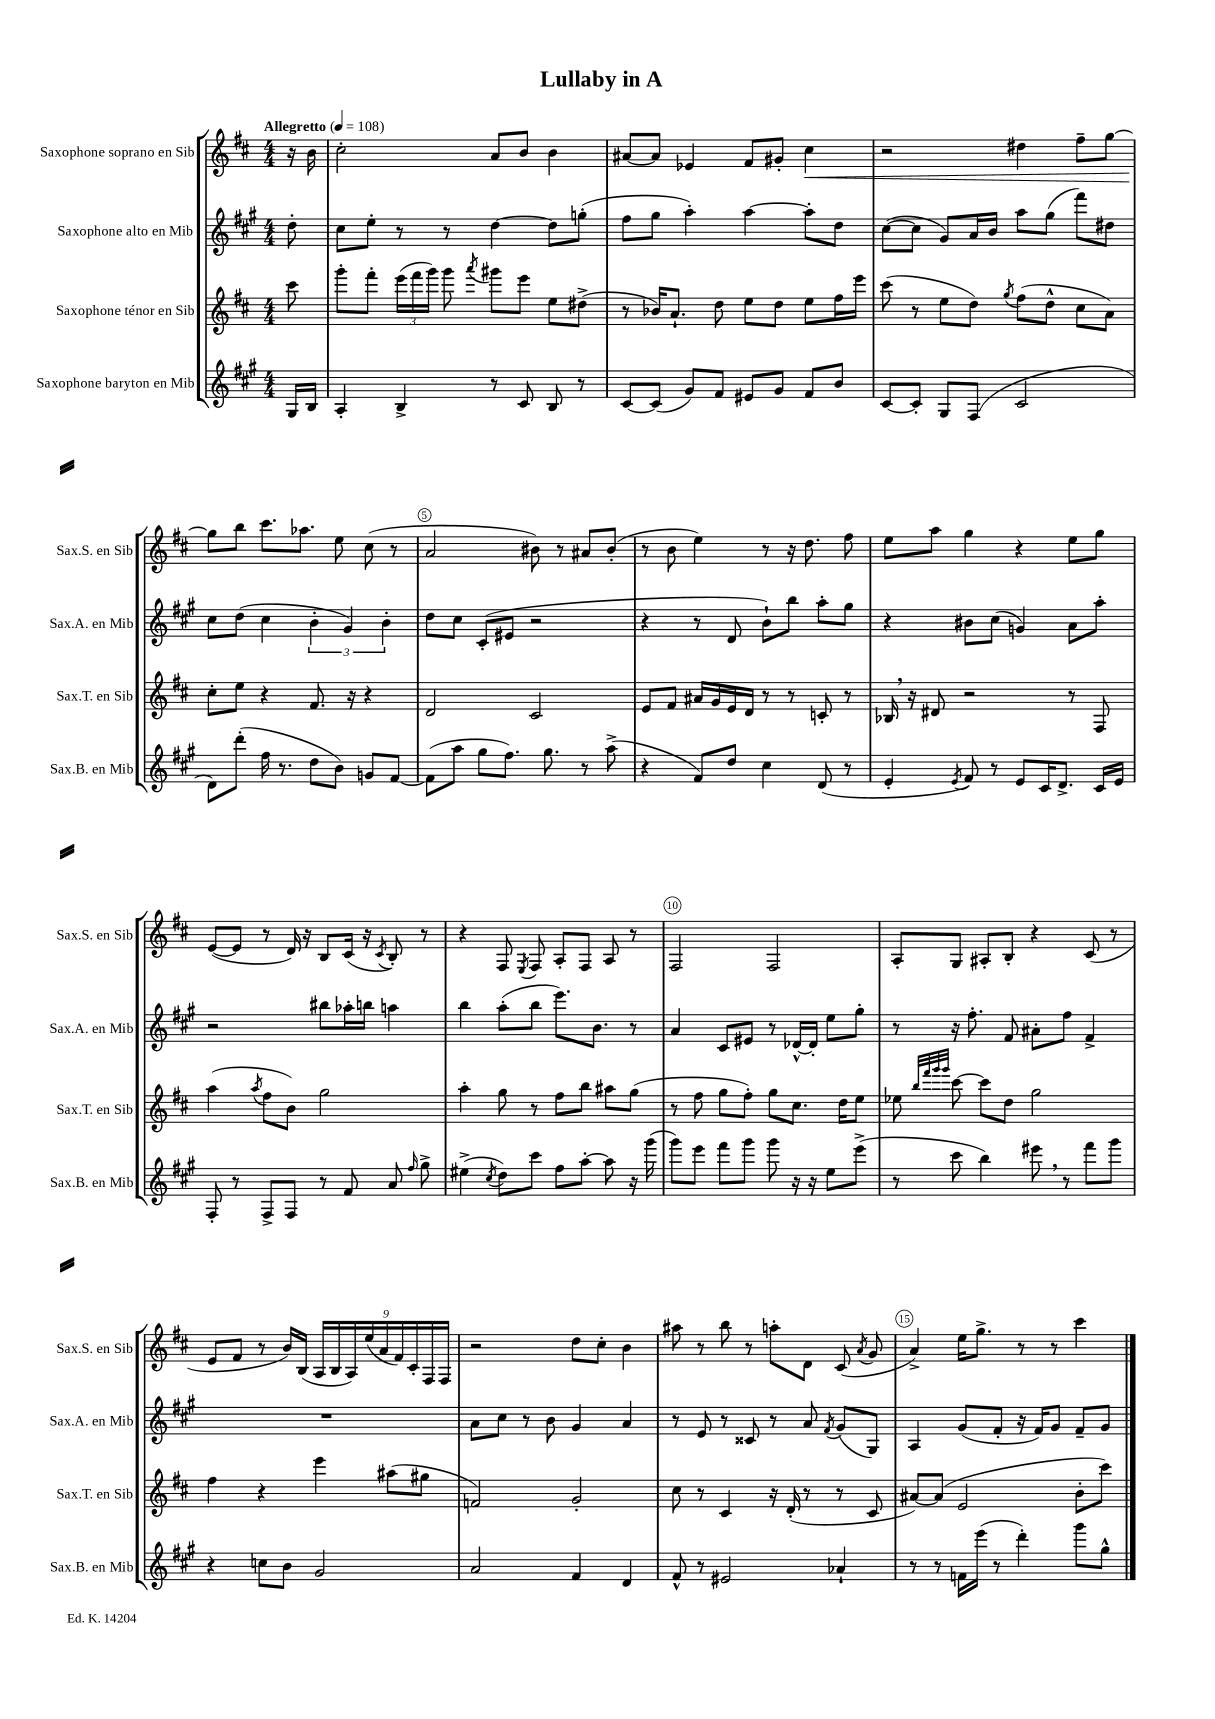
\header { title = "Lullaby in A" }
<<
\new StaffGroup <<
\new Staff = "s0" \with { instrumentName = "Saxophone soprano en Sib" shortInstrumentName = "Sax.S. en Sib" } {
    \clef treble \key d \major \numericTimeSignature \time 4/4 \partial 8 \tempo "Allegretto" 4 = 108
    \autoBeamOff r16 b'16 |
    cis''2-. a'8[ b'8] b'4 |
    ais'8[~ ais'8] ees'4 fis'8[ gis'8]-. cis''4\< |
    r2 dis''4 fis''8[-- g''8]~ |
    g''8[\! b''8] cis'''8.[ aes''8.] e''8 cis''8( r8 |
    a'2 bis'8) r8 ais'8[ bis'8]-.( |
    r8 b'8 e''4) r8 r16 d''8. fis''8 |
    e''8[ a''8] g''4 r4 e''8[ g''8] |
    e'8[~( e'8] r8 d'16) r16 b8[ cis'16]( r16 \acciaccatura { cis'8 } b8-.) r8 |
    r4 fis8 \acciaccatura { e8 } fis8 a8[-. fis8] a8 r8 |
    fis2 fis2 |
    a8[-. g8] ais8[-. b8]-. r4 cis'8( r8 |
    e'8[ fis'8] r8 b'16[) b16]( \tuplet 9/8 { a16[ b16 a16) e''16( a'16 fis'16) cis'16-. fis16 fis16] } |
    r2 d''8[ cis''8]-. b'4 |
    ais''8 r8 b''8 r8 a''8[-. d'8] cis'8( \acciaccatura { a'8 } g'8 |
    a'4->) e''16[ g''8.]-> r8 r8 cis'''4 \bar "|." |
}
\new Staff = "s1" \with { instrumentName = "Saxophone alto en Mib" shortInstrumentName = "Sax.A. en Mib" } {
    \clef treble \key a \major \numericTimeSignature \time 4/4 \partial 8
    \autoBeamOff d''8-. |
    cis''8[ e''8]-. r8 r8 d''4~ d''8[ g''8]-.( |
    fis''8[ gis''8] a''4-.) a''4~ a''8[-. d''8] |
    cis''8[~( cis''8] gis'8[) a'16 b'16] a''8[ gis''8]( fis'''8[) dis''8] |
    cis''8[ d''8]( cis''4 \tuplet 3/2 { b'4-. gis'4) b'4-. } |
    d''8[ cis''8] cis'8[-.( eis'8] r2 |
    r4 r8 d'8 b'8[-!) b''8] a''8[-. gis''8] |
    r4 bis'8[ cis''8]( g'4) a'8[ a''8]-. |
    r2 bis''8[ aes''16-. b''16] a''4 |
    b''4 a''8[-.( b''8] e'''8.[) b'8.] r8 |
    a'4 cis'8[ eis'8] r8 des'16[~-^ des'16]-. e''8[ gis''8]-. |
    r8 r16 fis''8.-. fis'8 ais'8[-. fis''8] fis'4-> |
    R1 |
    a'8[ cis''8] r8 b'8 gis'4 a'4 |
    r8 e'8 r8 cisis'8 r8 a'8 \acciaccatura { fis'8 } gis'8[( gis8]) |
    a4 gis'8[( fis'8]-. r16 fis'16[) gis'8] fis'8[-- gis'8] \bar "|." |
}
\new Staff = "s2" \with { instrumentName = "Saxophone ténor en Sib" shortInstrumentName = "Sax.T. en Sib" } {
    \clef treble \key d \major \numericTimeSignature \time 4/4 \partial 8
    \autoBeamOff cis'''8 |
    g'''8[-. fis'''8]-. \tuplet 3/2 { e'''16[( fis'''16 g'''16]) } g'''8 \acciaccatura { a'''8 } gis'''8[ e'''8] e''8[ dis''8]->( |
    r8 bes'16[) a'8.]-! d''8 e''8[ d''8] e''8[ fis''16 e'''16] |
    cis'''8( r8 e''8[ d''8]) \acciaccatura { g''8 } fis''8[( d''8]-^ cis''8[ a'8]) |
    cis''8[-. e''8] r4 fis'8. r16 r4 |
    d'2 cis'2 |
    e'8[ fis'8] ais'16[ g'16 e'16 d'16] r8 r8 c'8-. r8 |
    bes16 \breathe r16 dis'8 r2 r8 fis8 |
    a''4( \acciaccatura { a''8 } fis''8[ b'8]) g''2 |
    a''4-. g''8 r8 fis''8[ b''8] ais''8[ g''8]( |
    r8 fis''8 g''8[ fis''8]-.) g''8[ cis''8.] d''16[ e''8] |
    ees''8 \grace { b''32[ fis'''32 g'''32 g'''32] } cis'''8~ cis'''8[ d''8] g''2 |
    fis''4 r4 e'''4 ais''8[( gis''8] |
    f'2) g'2-. |
    cis''8 r8 cis'4 r16 d'16-.( r8 r8 cis'8 |
    ais'8[~) ais'8]( e'2 b'8[-. cis'''8]) \bar "|." |
}
\new Staff = "s3" \with { instrumentName = "Saxophone baryton en Mib" shortInstrumentName = "Sax.B. en Mib" } {
    \clef treble \key a \major \numericTimeSignature \time 4/4 \partial 8
    \autoBeamOff gis16[ b16] |
    a4-. b4-> r8 cis'8 b8 r8 |
    cis'8[~ cis'8]( gis'8[) fis'8] eis'8[ gis'8] fis'8[ b'8] |
    cis'8[~ cis'8]-. gis8[ fis8]( cis'2 |
    d'8[) d'''8]-.( fis''16 r8. d''8[ b'8]) g'8[ fis'8]~ |
    fis'8[( a''8] gis''8[ fis''8.]) gis''8. r8 a''8->( |
    r4 fis'8[) d''8] cis''4 d'8( r8 |
    e'4-. \acciaccatura { e'8 } fis'8) r8 e'8[ cis'16 d'8.]-> cis'16[ e'16] |
    fis8-. r8 fis8[-> fis8] r8 fis'8 a'8 \grace { fis''16 } gis''8-> |
    eis''4->( \acciaccatura { cis''8 } d''8[) cis'''8] fis''8[ a''8]~-. a''8 r16 gis'''16( |
    gis'''8[) e'''8] fis'''8[ gis'''8] gis'''8 r16 r16 e''8[ e'''8]->( |
    r8 cis'''8 b''4) eis'''8 \breathe r8 fis'''8[ gis'''8] |
    r4 c''8[ b'8] gis'2 |
    a'2 fis'4 d'4 |
    fis'8-^ r8 eis'2 aes'4-! |
    r8 r8 f'16[ e'''16]( r8 d'''4-.) gis'''8[ gis''8]-^ \bar "|." |
}
>>
>>
\layout { \context { \Score \override BarNumber.break-visibility = ##(#f #t #t) barNumberVisibility = #(every-nth-bar-number-visible 5) \override BarNumber.stencil = #(make-stencil-circler 0.1 0.3 ly:text-interface::print) } }
